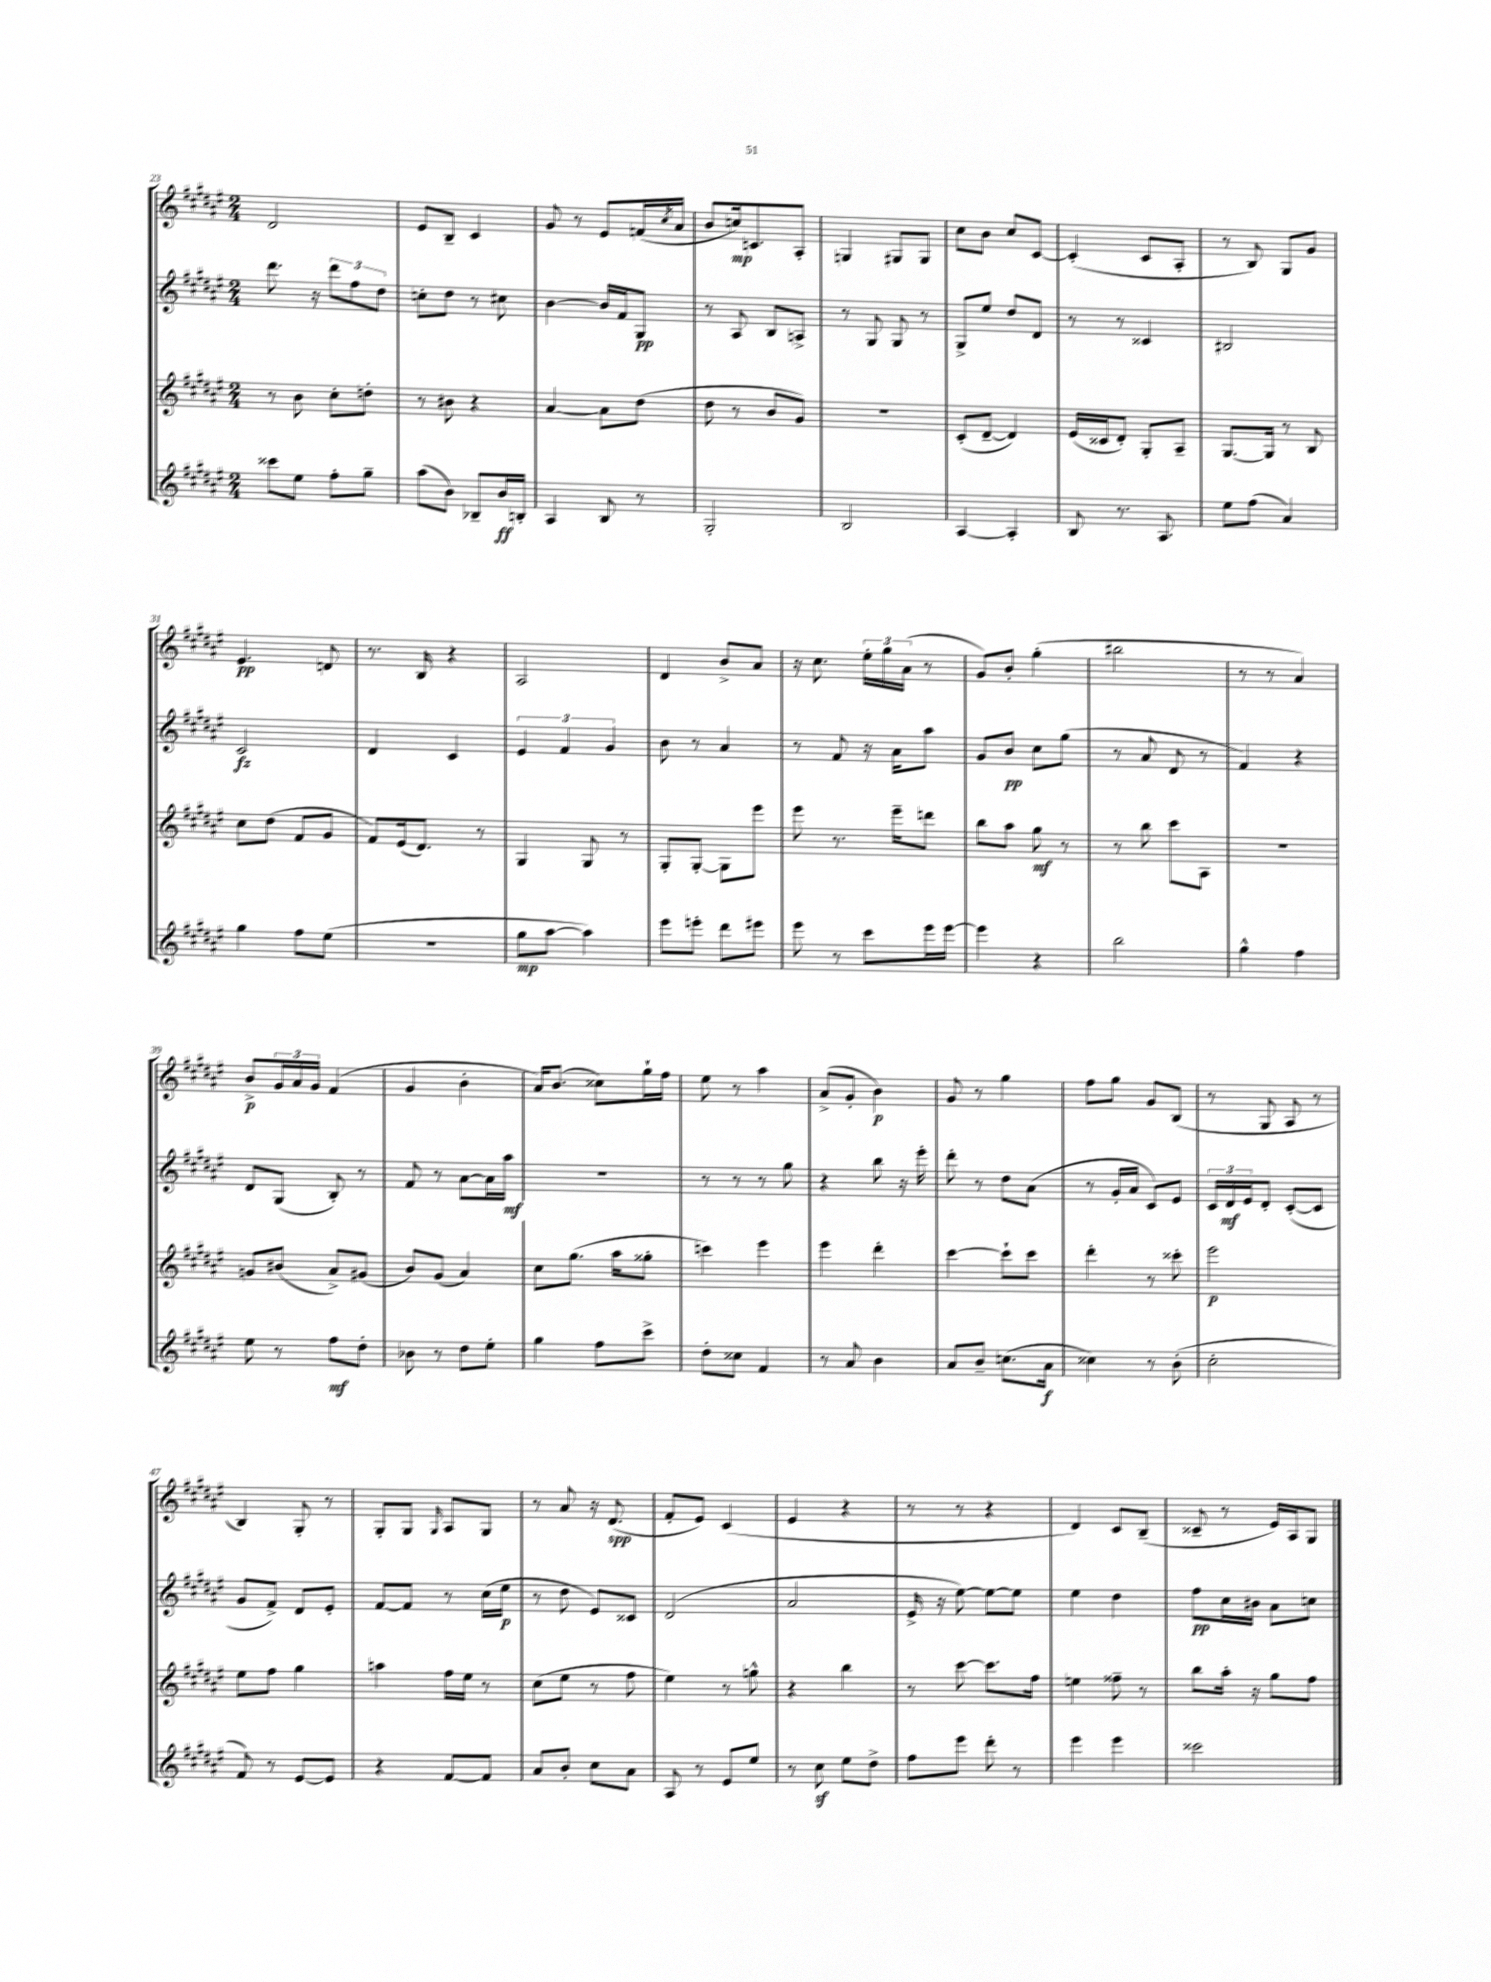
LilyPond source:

<<
\new StaffGroup <<
\new Staff = "s0" {
    \clef treble \key fis \major \numericTimeSignature \time 2/4
    dis'2 |
    eis'8 b8-- cis'4 |
    gis'8 r8 eis'8 f'16( \acciaccatura { cis''8 } ais'16 |
    b'8 c''16\mp) c'8. ais8-. |
    g4 gis8 gis8 |
    cis''8 b'8 cis''8 cis'8~ |
    cis'4-.( cis'8 ais8-. |
    r8 b8) gis8 gis'8 |
    eis'4.\pp d'8 |
    r8. b16 r4 |
    ais2 |
    dis'4 b'8-> ais'8 |
    r16 cis''8. \tuplet 3/2 { eis''16-. gis''16 ais'16( } r8 |
    gis'8) b'8-. gis''4-.( |
    bis''2 |
    r8 r8 ais'4) |
    b'8->\p \tuplet 3/2 { gis'16 ais'16 gis'16 } fis'4( |
    gis'4 b'4-. |
    ais'16) b'8.( cisis''8) gis''16-! fis''16 |
    eis''8 r8 ais''4 |
    ais'8->( gis'8-. b'4\p) |
    gis'8 r8 gis''4 |
    fis''8 gis''8 gis'8 b8( |
    r8 gis8 ais8 r8 |
    b4) gis8-. r8 |
    gis8-. gis8 \grace { gis16 } ais8 gis8 |
    r8 ais'8 r16 dis'8.\spp( |
    fis'8-. eis'8) cis'4( |
    eis'4 r4 |
    r8 r8 r4 |
    dis'4) cis'8 b8--( |
    cisis'8-- r8 eis'16) ais16 gis8 \bar "|." |
}
\new Staff = "s1" {
    \clef treble \key fis \major \numericTimeSignature \time 2/4
    dis'''8. r16 \tuplet 3/2 { dis'''8 fis''8 dis''8 } |
    c''8-. dis''8 r8 cis''8 |
    b'4~ b'16 fis'16 gis8\pp |
    r8 ais8 b8 a8-> |
    r8 gis8 gis8 r8 |
    gis8-> eis''8 dis''8 dis'8 |
    r8 r8 cisis'4 |
    bis2 |
    cis'2\fz |
    dis'4 cis'4 |
    \tuplet 3/2 { eis'4 fis'4 gis'4 } |
    b'8 r8 ais'4 |
    r8 fis'8 r16 ais'16 ais''8 |
    gis'8 b'8\pp cis''8 gis''8( |
    r8 ais'8 dis'8 r8 |
    fis'4) r4 |
    dis'8 gis8( b8-.) r8 |
    fis'8 r8 ais'8~ ais'16 ais''16\mf |
    R2 |
    r8 r8 r8 gis''8 |
    r4 b''8 r16 eis'''16-. |
    dis'''8-. r8 dis''8 ais'8( |
    r8 gis'16-. ais'16 cis'8) eis'8 |
    \tuplet 3/2 { cis'16 dis'16\mf eis'16 } dis'8-. cis'8~-.( cis'8 |
    gis'8 fis'8->) dis'8 eis'8-. |
    fis'8~ fis'8 r8 cis''16( eis''16\p |
    r8 dis''8 eis'8) cisis'8 |
    dis'2( |
    ais'2 |
    eis'16-> r16 eis''8~) eis''8~ eis''8 |
    eis''4 dis''4 |
    fis''8\pp cis''16 bis'16 ais'8 c''8 \bar "|." |
}
\new Staff = "s2" {
    \clef treble \key fis \major \numericTimeSignature \time 2/4
    r8 b'8 cis''8-. d''8-. |
    r8 bis'8 r4 |
    ais'4~ ais'8 dis''8( |
    dis''8 r8 b'8 gis'8) |
    R2 |
    cis'8-.( dis'8~-- dis'4) |
    eis'16( cisis'16 dis'8-.) gis8-. ais8-- |
    gis8.~ gis16 r8 b8 |
    cis''8 dis''8( fis'8 gis'8 |
    fis'8) eis'16( dis'8.) r8 |
    gis4 gis8 r8 |
    gis8-. gis8~-. gis8 eis'''8 |
    eis'''8 r8. eis'''16-- d'''8 |
    b''8 ais''8 gis''8\mf r8 |
    r8 b''8 cis'''8 ais8 |
    R2 |
    g'8 bis'8( ais'8->) gis'8( |
    b'8) gis'8( ais'4) |
    cis''8 gis''8.( ais''16 gisis''8-. |
    c'''4) eis'''4 |
    eis'''4 dis'''4-. |
    cis'''4~ cis'''8-! cis'''8 |
    dis'''4-. r8 cisis'''8-. |
    eis'''2\p |
    eis''8 fis''8 gis''4 |
    a''4 fis''16 eis''16 r8 |
    cis''8( eis''8 r8 fis''8 |
    eis''4) r8 g''8-^ |
    r4 b''4 |
    r8 cis'''8~ cis'''8. fis''16 |
    e''4 fisis''8-- r8 |
    b''8 ais''16-. r16 gis''8 fis''8 \bar "|." |
}
\new Staff = "s3" {
    \clef treble \key fis \major \numericTimeSignature \time 2/4
    cisis'''8 eis''8 fis''8-. gis''8-- |
    ais''8( b'8) bes8-- b'16\ff b16-. |
    ais4 b8 r8 |
    gis2-. |
    b2 |
    ais4~ ais4-. |
    b8 r8. ais8. |
    eis''8 fis''8( ais'4) |
    gis''4 fis''8 eis''8( |
    R2 |
    gis''8\mp ais''8~ ais''4) |
    eis'''8 e'''8-. dis'''8 eis'''8 |
    eis'''8 r8 cis'''8 eis'''16 eis'''16~ |
    eis'''4 r4 |
    b''2 |
    gis''4-^ fis''4 |
    eis''8 r8 fis''8\mf dis''8-. |
    bes'8 r8 dis''8 eis''8-. |
    gis''4 fis''8 cis'''8-> |
    dis''8-. cisis''8 fis'4 |
    r8 ais'8 b'4 |
    ais'8 b'8-- c''8.( ais'16\f |
    cisis''4) r8 b'8-.( |
    cis''2-. |
    fis'8) r8 eis'8~ eis'8 |
    r4 fis'8~ fis'8 |
    ais'8 b'8-. cis''8 ais'8 |
    ais8 r8 eis'8 eis''8 |
    r8 cis''8\sf eis''8 dis''8-> |
    fis''8 eis'''8 dis'''8-. r8 |
    eis'''4 eis'''4 |
    cisis'''2 \bar "|." |
}
>>
>>
\layout { \context { \Score currentBarNumber = #23 } }
